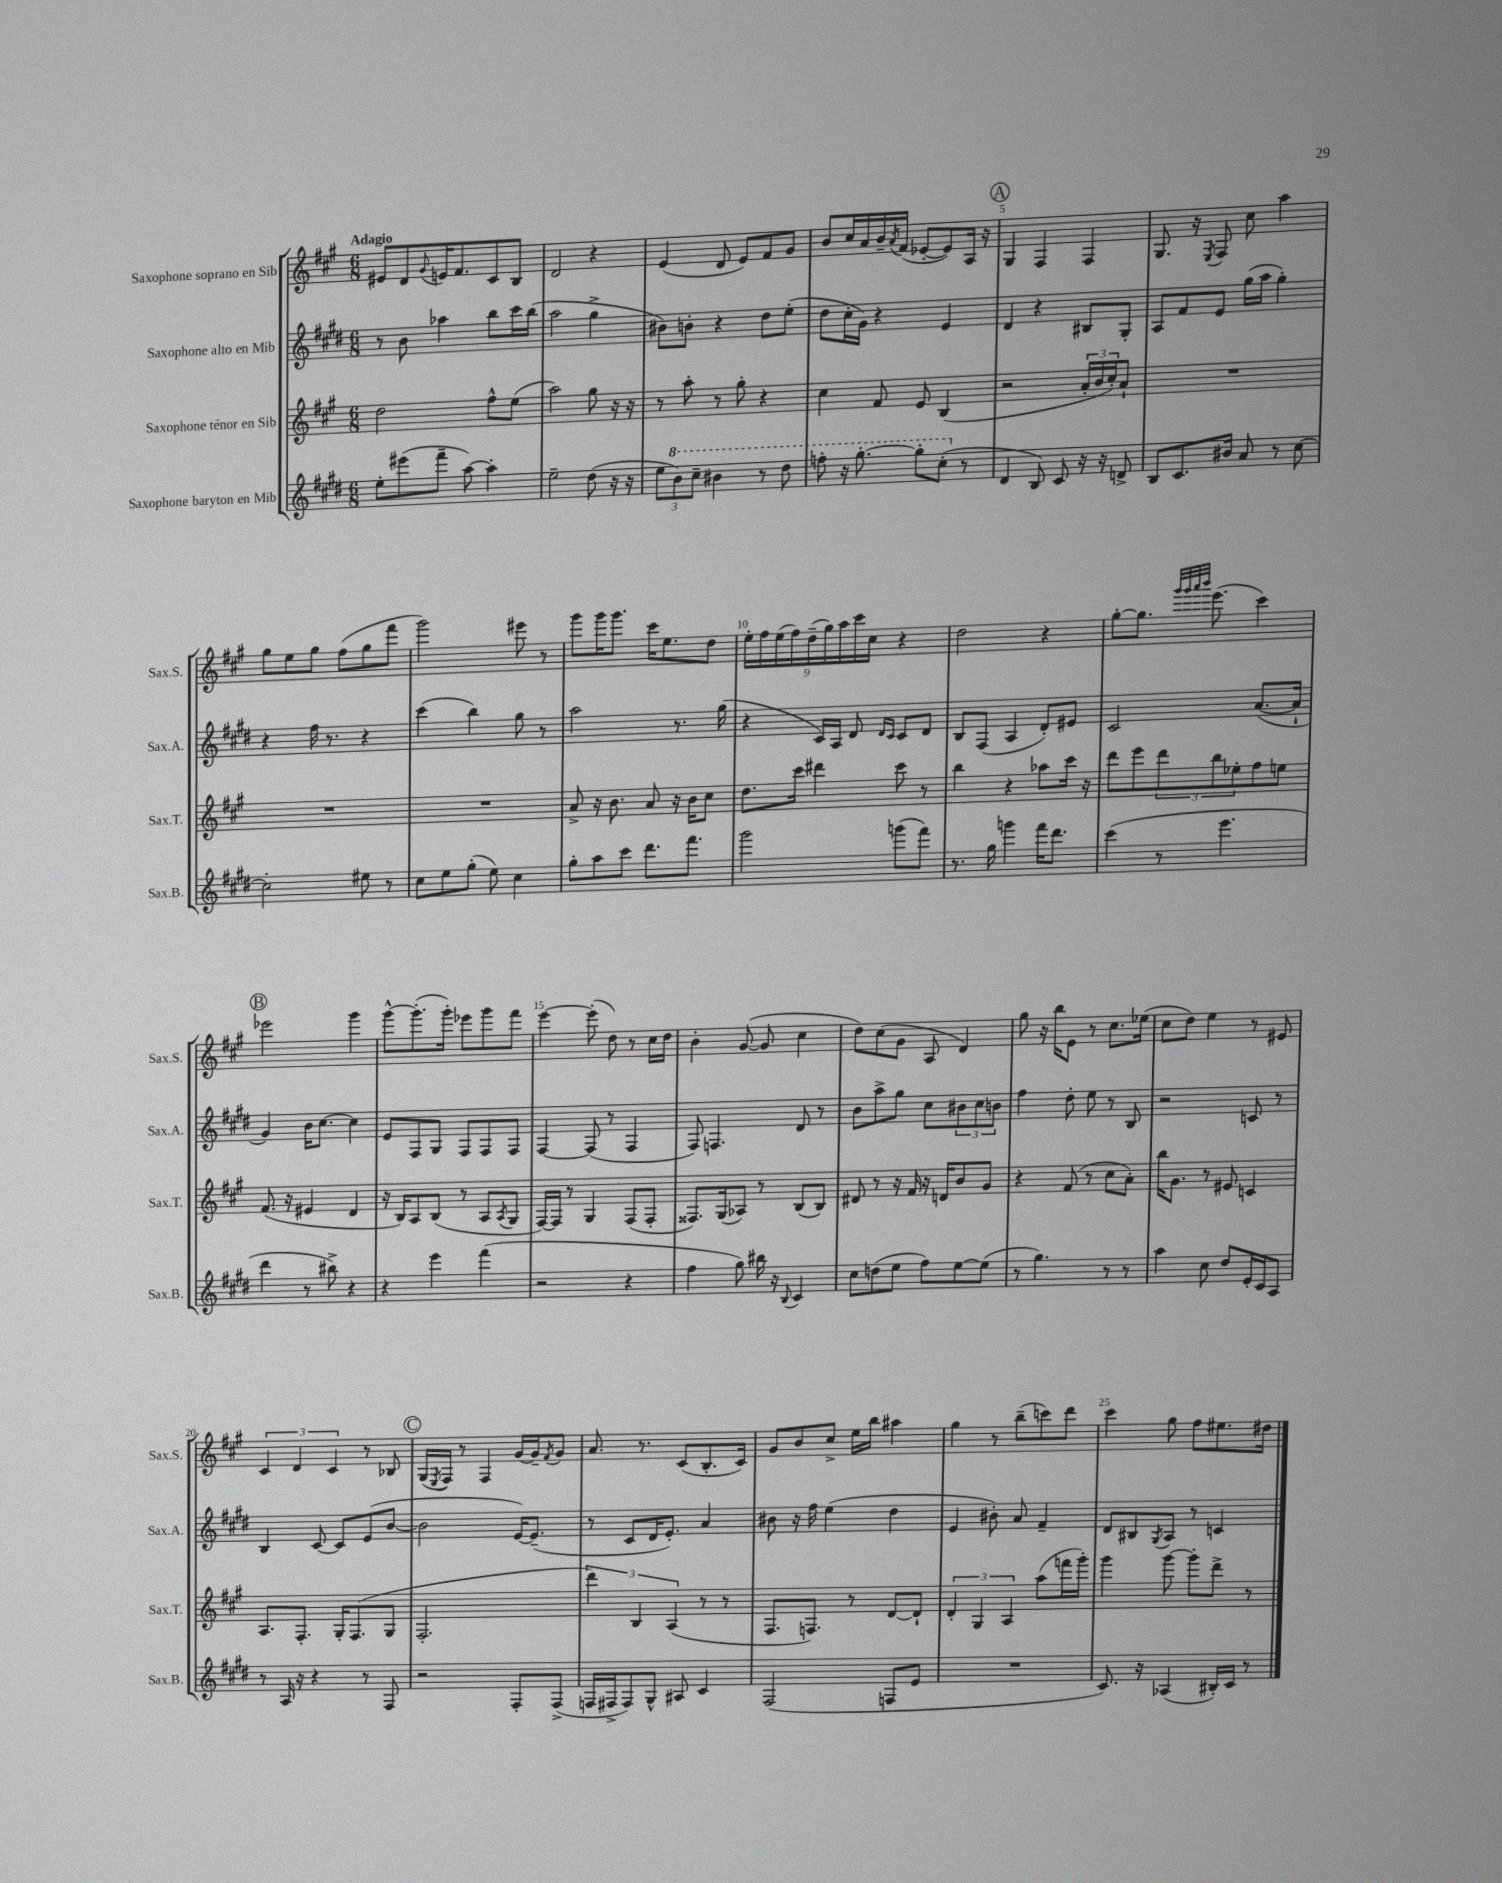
<<
\new StaffGroup <<
\new Staff = "s0" \with { instrumentName = "Saxophone soprano en Sib" shortInstrumentName = "Sax.S." } {
    \clef treble \key a \major \numericTimeSignature \time 6/8 \tempo "Adagio"
    eis'8 d'8 \appoggiatura { gis'8 } e'16 fis'8. cis'8 b8 |
    d'2 r4 |
    e'4( d'8 e'8) fis'8 gis'8 |
    b'8 cis''16 a'16 b'16-- \acciaccatura { a'8 } fis'16( ees'8~-. ees'8) a16 r16 |
    \mark \markup { \circle "A" } gis4 fis4 fis4 |
    gis8. r16 \acciaccatura { e8 } fis8 cis''8 a''4 |
    gis''8 e''8 gis''8 fis''8( gis''8 fis'''8 |
    gis'''2) eis'''8 r8 |
    gis'''8 gis'''16 gis'''8. cis'''16 e''8. d''8 |
    \tuplet 9/8 { e''16-. fis''16 e''16( fis''16) d''16--( gis''16) a''16 cis'''16 cis''16 } r4 |
    d''2 r4 |
    gis''8~-. gis''8. \grace { gis'''32 gis'''32 a'''32 b'''32 } e'''8.( cis'''4) |
    \mark \markup { \circle "B" } ees'''2 gis'''4 |
    gis'''8~-^ gis'''8.-.( gis'''16-.) ees'''8 gis'''8 fis'''8 |
    e'''4~ e'''8-.( d''8) r8 cis''16 d''16 |
    b'4-. gis'8~( gis'8 cis''4 |
    d''8) cis''8( gis'8 a8 d'4) |
    gis''8 r16 b''16 e'8 r8 cis''8. ees''16( |
    cis''8 d''8) e''4 r8 eis'8 |
    \tuplet 3/2 { cis'4 d'4 cis'4 } r8 bes8 |
    \mark \markup { \circle "C" } gis16( \acciaccatura { e8 } fis16) r8 fis4 gis'16~ gis'16-- \acciaccatura { fis'8 } gis'8 |
    a'8. r8. cis'8( b8.-. cis'16) |
    gis'8 b'8 cis''8-> e''16 b''16 ais''4 |
    gis''4 r8 b''8--( c'''8) d'''8 |
    cis'''4 gis''8 fis''8 eis''8. dis''16 \bar "|." |
}
\new Staff = "s1" \with { instrumentName = "Saxophone alto en Mib" shortInstrumentName = "Sax.A." } {
    \clef treble \key e \major \numericTimeSignature \time 6/8
    r8 b'8 aes''4 b''8 cis'''16 b''16( |
    a''2 gis''4-> |
    bis'8) b'8-. r4 dis''8 e''8-.( |
    dis''8 cis''16-. gis'16) r4 e'4 |
    \mark \markup { \circle "A" } dis'4 r4 bis8 gis8-. |
    a8 fis'8 e'8 gis''16( a''16 gis''4-.) |
    r4 fis''16 r8. r4 |
    cis'''4( b''4) gis''8 r8 |
    a''2 r8. gis''16( |
    r4 cis'16) a16 dis'8 \grace { dis'16 cis'16 } cis'8 dis'8 |
    b8 fis8( a4 dis'8-.) eis'8 |
    cis'2 a'8.~( a'16-! |
    \mark \markup { \circle "B" } gis'4) b'16 cis''8.~ cis''4 |
    e'8 fis8 gis8 fis8 fis8 fis8 |
    fis4~ fis8( r8 fis4 |
    fis8) f4. dis'8 r8 |
    b'8 a''8-> gis''8 cis''8 \tuplet 3/2 { bis'8 cis''8 b'8 } |
    fis''4 dis''8-. e''8 r8 b8 |
    r2 c'8 r8 |
    b4 cis'8~ cis'8 e'8( b'8~ |
    \mark \markup { \circle "C" } b'2 e'16~) e'8.--( |
    r8 cis'8 dis'16 e'8.-.) a'4 |
    bis'8 r16 fis''16 e''4( dis''4 |
    e'4 bis'8-.) a'8 fis'4-- |
    dis'8 bis8 \acciaccatura { gis8 } a8 r8 c'4 \bar "|." |
}
\new Staff = "s2" \with { instrumentName = "Saxophone ténor en Sib" shortInstrumentName = "Sax.T." } {
    \clef treble \key a \major \numericTimeSignature \time 6/8
    d''2 fis''8-^ e''8( |
    a''2) gis''8 r16 r16 |
    r8 a''8-. r8 gis''8-. r4 |
    cis''4 fis'8 e'8 b4( |
    \mark \markup { \circle "A" } r2 \tuplet 3/2 { a'16-. b'16 cis''16-.) } a'8-! |
    R2. |
    R2. |
    R2. |
    a'8-> r16 b'8. a'8 r16 b'16 cis''8 |
    d''8. cis'''16 dis'''4 cis'''8 r8 |
    b''4 r4 aes''8 cis'''16 r16 |
    d'''8 e'''8 \tuplet 3/2 { d'''8 b''8 ees''8-. } fis''8 e''8 |
    \mark \markup { \circle "B" } fis'8.( r16 eis'4 d'4 |
    r16 b16) a8 b8( r8 a8 \acciaccatura { a8 } gis8 |
    fis16~) fis16 r8 gis4 fis8( fis8-. |
    fisis8.) gis16( aes8) r8 b8( b8) |
    dis'8 r8 r16 fis'16 r16 d'16 b'8 gis'8 |
    r4 fis'8( r8 cis''8 a'8-.) |
    b''16 gis'8. r8 eis'8 c'4 |
    a8. fis8.-. gis16-. fis8.( gis8 |
    \mark \markup { \circle "C" } fis2.-. |
    \tuplet 3/2 { d'''4) b4 a4( } r8 r8 |
    fis8. f8.) r8 d'8~ d'8-! |
    \tuplet 3/2 { d'4-. gis4 a4 } a''8( f'''16 gis'''16-.) |
    gis'''4 gis'''8~ gis'''8-. d'''8-> r8 \bar "|." |
}
\new Staff = "s3" \with { instrumentName = "Saxophone baryton en Mib" shortInstrumentName = "Sax.B." } {
    \clef treble \key e \major \numericTimeSignature \time 6/8
    e''8-. eis'''8( fis'''8-- a''8~) a''4-. |
    e''2-- dis''8( r16 r16 |
    \tuplet 3/2 { e''8 \ottava #1 b''8) cis'''8-- } bis''4 r8 dis'''8 |
    f'''8-. r16 gis'''8.~-. gis'''8-. cis'''8-.( \ottava #0 r8 |
    \mark \markup { \circle "A" } dis'4 b8) cis'8 r16 r16 d'8-> |
    b8 cis'8. bis'16 a'8 r8 cis''8~ |
    cis''2-. eis''8 r8 |
    cis''8 e''8 gis''8-.( e''8) cis''4 |
    gis''8-. a''8 cis'''8 dis'''8. fis'''8. |
    gis'''2 g'''8( fis'''8) |
    r8. gis''16 g'''4 fis'''16 dis'''8. |
    cis'''4( r8 e'''4. |
    \mark \markup { \circle "B" } dis'''4 r8 bis''8->) r4 |
    r4 e'''4 fis'''4( |
    r2 r4 |
    fis''4 gis''8) bis''16 r16 \appoggiatura { b8 } cis'4 |
    cis''8 d''8( e''8 fis''8) e''8~ e''8( |
    r8 gis''4.) r8 r8 |
    a''4 cis''8 dis''8 e'16-. cis'16 a8 |
    r8 a16 r16 r4 r8 fis8 |
    \mark \markup { \circle "C" } r2 fis8-. fis8->( |
    f16 fis16-> fis8) gis8-^ ais8 cis'4 |
    fis2( f8 e'8 |
    R2. |
    cis'8.) r16 aes4( bis16-.) cis'16 r8 \bar "|." |
}
>>
>>
\layout { \context { \Score \override BarNumber.break-visibility = ##(#f #t #t) barNumberVisibility = #(every-nth-bar-number-visible 5) } }
